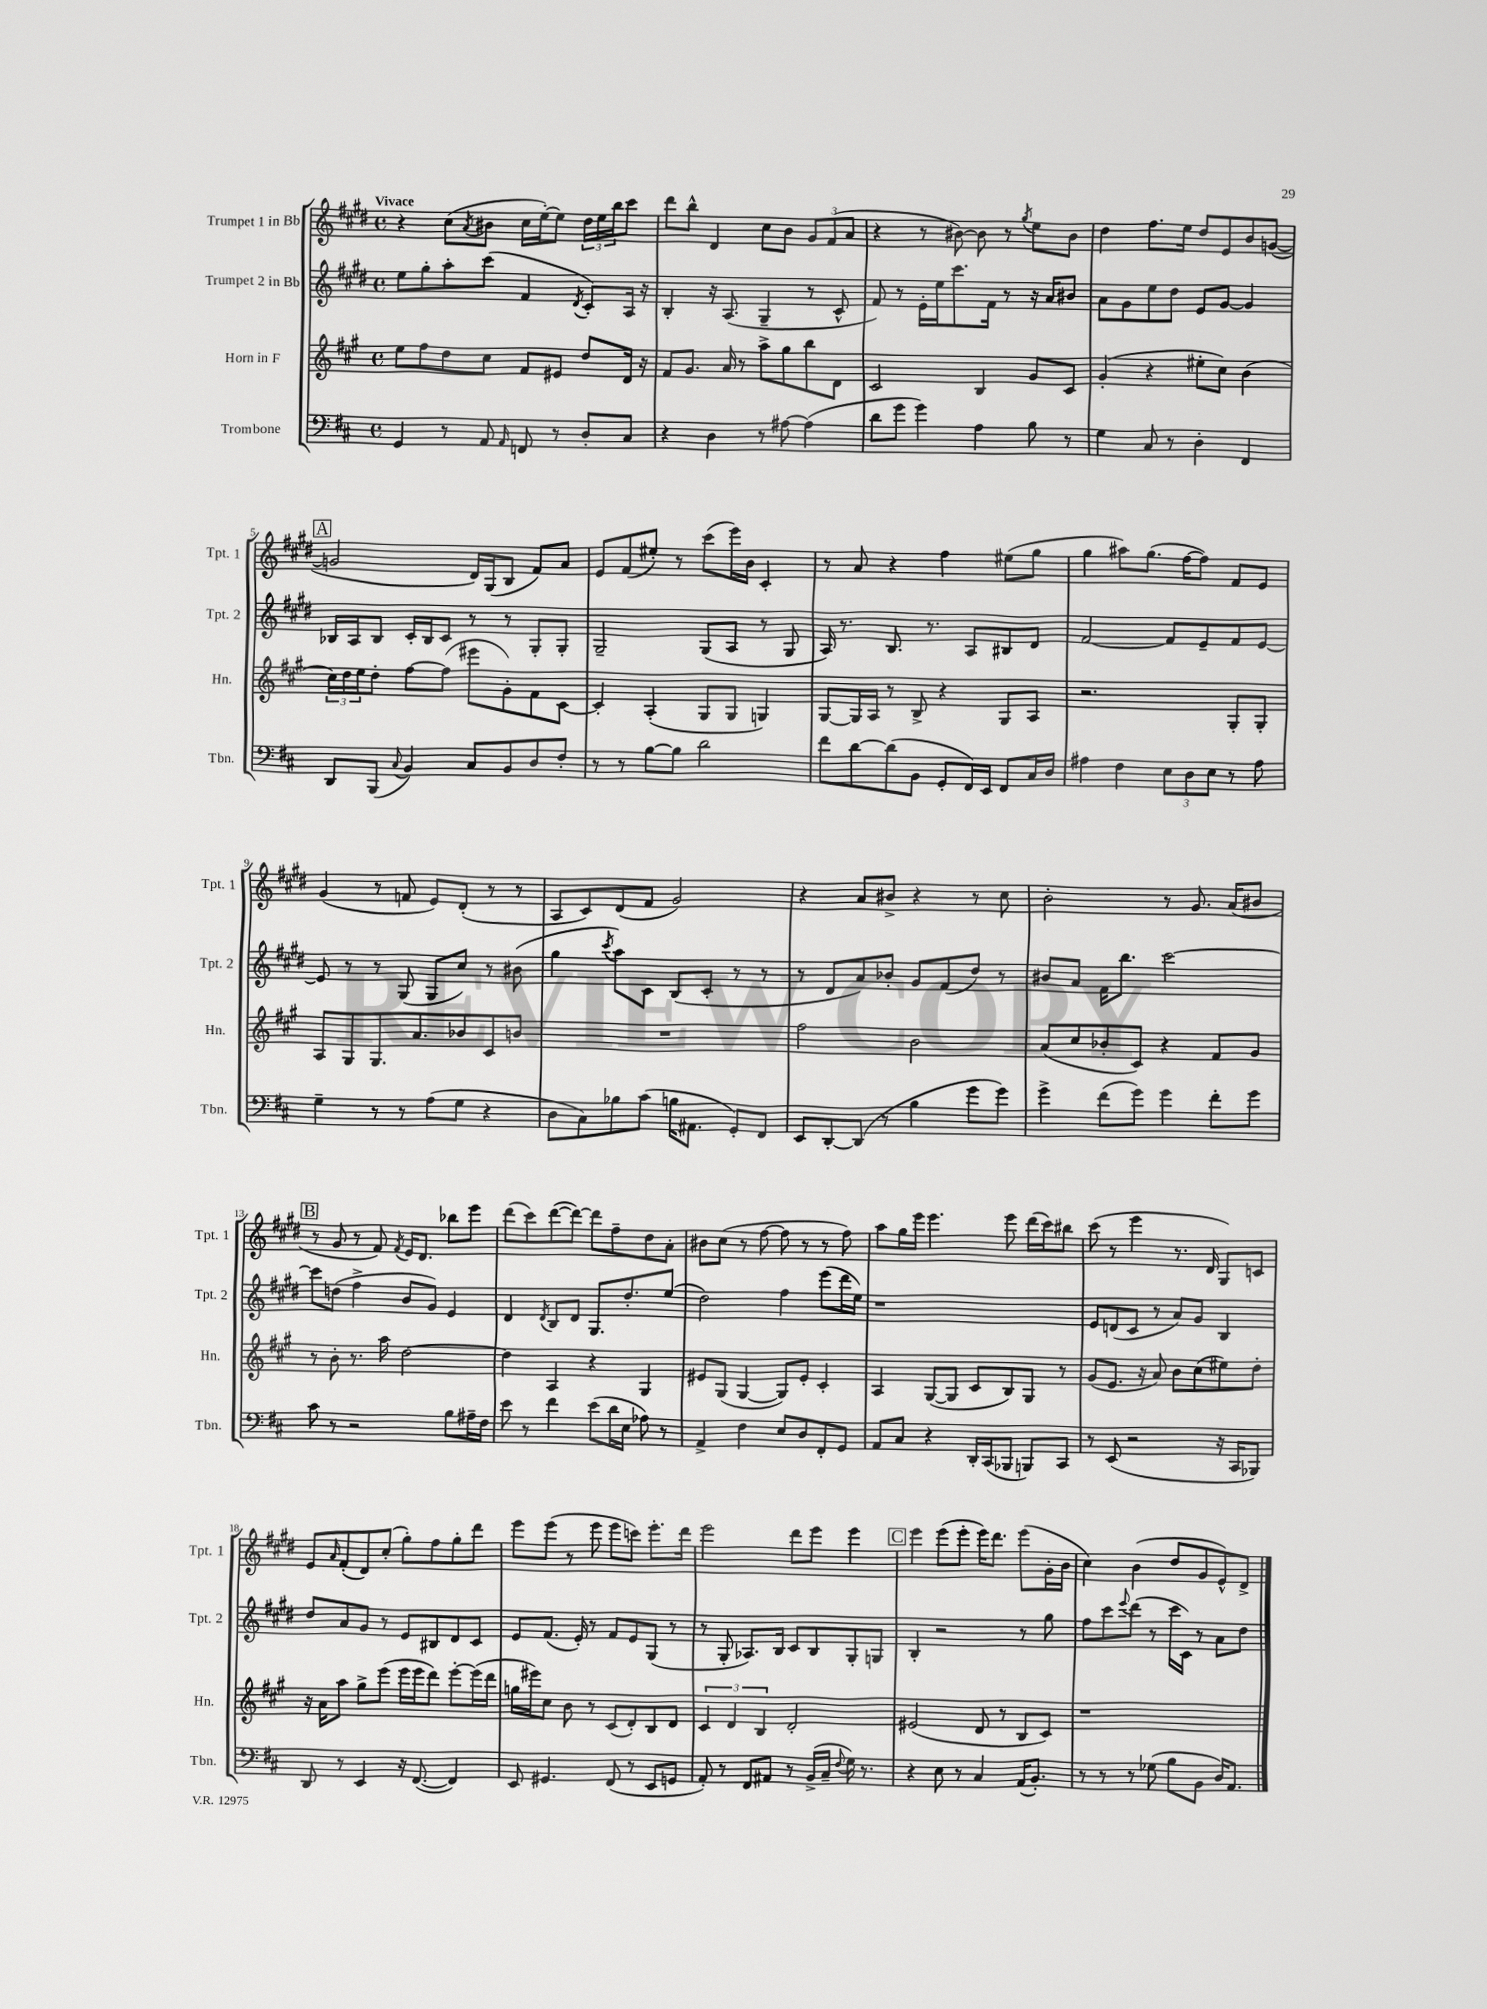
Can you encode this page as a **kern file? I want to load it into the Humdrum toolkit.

**kern	**kern	**kern	**kern
*staff4	*staff3	*staff2	*staff1
*clefF4	*clefG2	*clefG2	*clefG2
*k[f#c#]	*k[f#c#g#]	*k[f#c#g#d#]	*k[f#c#g#d#]
*M4/4	*M4/4	*M4/4	*M4/4
*met(c)	*met(c)	*met(c)	*met(c)
4GG	8ee	8ee	4r
.	8ff#	8gg#'	.
8r	8dd	8aa'	(8cc#
.	.	.	8qa
8AA	8cc#	(8ccc#	8b#
16qqAA	.	.	.
8FF	8f#	4f#	16cc#
.	.	.	[16ee')
8r	8e#	.	8ee]
.	.	8qd#	.
8D'	8dd	8c#')	24dd#
.	.	.	24ee
.	.	.	24bb
8C#	16d	16A	8ccc#
.	16r	16r	.
=	=	=	=
4r	8f#	4B'	8ddd#
.	8.g#	.	8bb^^
4D	.	16r	4d#
.	16a	(8.A	.
.	8r	.	.
8r	8aa^	4G#~	8cc#
[8A#	8gg#	.	8b
(4A#]	8bb	8r	12g#
.	.	.	(12f#
.	8d	8c#^^	.
.	.	.	12a
=	=	=	=
8d	2c#	8f#)	4r
8g	.	8r	.
4g)	.	16e'	8r
.	.	16ee	.
.	.	8.ccc#	[8b#)
4A	4B	.	8b#]
.	.	16f#	.
.	.	8r	8r
.	.	.	8qgg#
8B	8g#	16r	8ee
.	.	16a	.
8r	8c#	8b#	8b#
=	=	=	=
4G	(4g#'	8a	4dd#
.	.	8g#	.
8C#	4r	8ee	8.ff#
8r	.	8dd#	.
.	.	.	16ee
4D'	8ee#'	8e	8dd#
.	8cc#)	[8g#	8e
4FF#	(4b	4g#]	8b
.	.	.	([8g
=	=	=	=
8DD	24cc#)	16B-	2g]
.	24dd	.	.
.	.	16A	.
.	24ee	.	.
(8BBB	8dd'	8B-	.
8qqC#	.	.	.
4BB)	[8ff#	16c#'	.
.	.	16B-	.
.	(8ff#]	8c#	.
8C#	8eee#	8r	16d#)
.	.	.	(16G#
8BB	8g#')	8r	8B
8D	8f#	8G#'	8f#)
8F#'	[8c#	8G#'	8a
=	=	=	=
8r	4c#']	2G#~	8e
8r	.	.	(8f#
[8B	(4A'	.	8ee#')
8B]	.	.	8r
2d	8G#	(8G#	(8ccc#
.	8G#	8A	16eee)
.	.	.	16b
.	4G)	8r	4c#'
.	.	8G#	.
=	=	=	=
8f#	[8G#	16A)	8r
.	.	8.r	.
[8d	16G#]	.	8a
.	16A	.	.
(8d]	8r	8.B	4r
8BB	8B^	.	.
.	.	8.r	.
8GG'	4r	.	4ff#
16FF#)	.	8A	.
16EE	.	.	.
8FF#	8G#	8B#	(8ee#
16C#	8A	8d#	8gg#
16D	.	.	.
=	=	=	=
4A#	2.r	[2f#	4gg#
4F#	.	.	8aa#)
.	.	.	(8.gg#
12E	.	8f#]	.
.	.	.	[16ff#
12D	.	.	.
.	.	8e~	8ff#])
12E	.	.	.
8r	8G#'	8f#	8f#
8A#	8G#'	[8e	8e
=	=	=	=
4G~	8A	8e]	(4g#
.	8G#	8r	.
8r	8.G#	8r	8r
8r	.	(8G#	8f
.	8.a	.	.
(8A	.	8G#	8e)
8G	8b-	8cc#)	(8d#'
4r	8c#	8r	8r
.	8b	(8b#	8r
=	=	=	=
8D	1r	4gg#	8A
8C#)	.	.	8c#)
.	.	8qccc#	.
8B-	.	8aa)	(8d#
(8c#	.	8c#	8f#
16B	.	(8B	2g#)
8.AA#	.	.	.
.	.	8c#'	.
8GG')	.	8r	.
8FF#	.	8r	.
=	=	=	=
8EE	2ff#	8r	4r
[8DD'	.	8d#	.
(8DD]	.	8a)	8a
8r	.	8b-'	8b#^
4B	2b	8g#	4r
.	.	(8f#	.
8g	.	8dd#)	8r
8g)	.	8r	8cc#
=	=	=	=
4g^	(8a	8b#	2b'
.	8cc#	8a	.
(8f#	8b-'	16f#	.
.	.	8.bb	.
8g)	8c#)	.	.
4g	4r	[2ccc#	8r
.	.	.	8.g#
8f#'	8f#	.	.
.	.	.	(16a
8g	8g#	.	8b#
=	=	=	=
8c#	8r	8ccc#]	8r
8r	8b'	(8dd	8g#
2r	8.r	4ff#^	8r
.	.	.	8f#)
.	16aa	.	.
.	.	.	8qf#
.	[2dd	8b	16e
.	.	.	8.d#
.	.	8g#)	.
8B	.	4e	8bb-
16A#~	.	.	8eee
16F#	.	.	.
=	=	=	=
8e	4dd]	4d#	(8ddd#
8r	.	.	8ccc#)
.	.	8qd#	.
4f#	4A	8B	([8ddd#
.	.	8d#	8ddd#_)
(8e	4r	8.G#	8ddd#]
16d	.	.	8ff#~
16E	.	8.dd#'	.
8A-)	4G#	.	8dd#
8r	.	(8ee	8a'
=	=	=	=
4AA^	8e#	2dd#)	8b#
.	(8G#	.	(8cc#
4F#	[4G#	.	8r
.	.	.	[8ff#
8E	8G#])	4ff#	8ff#]
8D	8e#'	.	8r
8FF#'	4c#'	(8eee	8r
8GG	.	16ddd#	8ff#)
.	.	16ee)	.
=	=	=	=
8AA	4A	1r	8aa
8C#	.	.	16gg#
.	.	.	16eee
4r	([8G#	.	4.eee
.	8G#]	.	.
16DD'	8c#	.	.
(16CC#	.	.	.
8BBB-	8B)	.	8eee
8BBB)	8G#	.	(16ddd#
.	.	.	16ccc#)
8CC#	8r	.	8bb#
=	=	=	=
8r	(8g#	8e	(8ccc#
(8EE	8.e	(8d	8r
2r	.	8c#	4eee
.	16r	.	.
.	8a)	8r	.
.	8b	8a)	8.r
.	(8cc#	8g#	.
.	.	.	16d#
16r	8ee#)	4B	8G#)
16CC#	.	.	.
8BBB-)	8dd'	.	8c
=	=	=	=
8DD	16r	8dd#	8e
.	16a	.	.
.	.	.	16qqa
8r	8aa	8a	(8f#'
4EE	8gg#^	8g#	8d#)
.	(8eee	8r	(8cc#'
16r	16eee	8e	8gg#')
([8.FF#	16eee	.	.
.	8ddd)	8B#	8ff#
4FF#])	[8eee'	8d#	8gg#'
.	(16eee]	8c#	8ddd#
.	16ddd	.	.
=	=	=	=
8EE	16gg	8e	8eee
.	16eee#)	.	.
4.GG#	8cc#	(8.f#	(8eee
.	8b	.	8r
.	.	16e')	.
.	8r	8r	8eee
(8FF#	(8c#	8f#	8eee
8r	8d')	8e	8ccc)
8EE	8B	(8G#	8.eee'
8GG	8d	8r	.
.	.	.	16ddd#
=	=	=	=
8AA')	6c#	8r	2eee
8r	.	8G#'	.
.	6d	.	.
8FF#	.	8.A-)	.
.	6B	.	.
8AA#	.	.	.
.	.	16B	.
8r	2d'	8c#	8ddd#
(16BB^	.	8B	8eee
16C#~	.	.	.
8qqF#	.	.	.
16G)	.	8G#'	4eee
8.r	.	.	.
.	.	8G	.
=	=	=	=
4r	(2e#	4B'	4eee
8E	.	2r	(8eee
8r	.	.	8eee'
4C#	8d	.	16eee)
.	.	.	8.ddd#
.	8r	.	.
(16AA	8B	8r	(8eee
8.BB')	.	.	.
.	8c#)	8gg#	16g#'
.	.	.	16b
=	=	=	=
8r	1r	8ff#	4cc#)
8r	.	8ccc#	.
.	.	8qqeee	.
8r	.	(8ddd#	(4b
(8G-	.	8r	.
8B	.	16ccc#	8dd#
.	.	16c#)	.
8BB	.	8r	8g#
16D)	.	8a	8e^^)
8.AA	.	.	.
.	.	8dd#	8d#^
==	==	==	==
*-	*-	*-	*-
